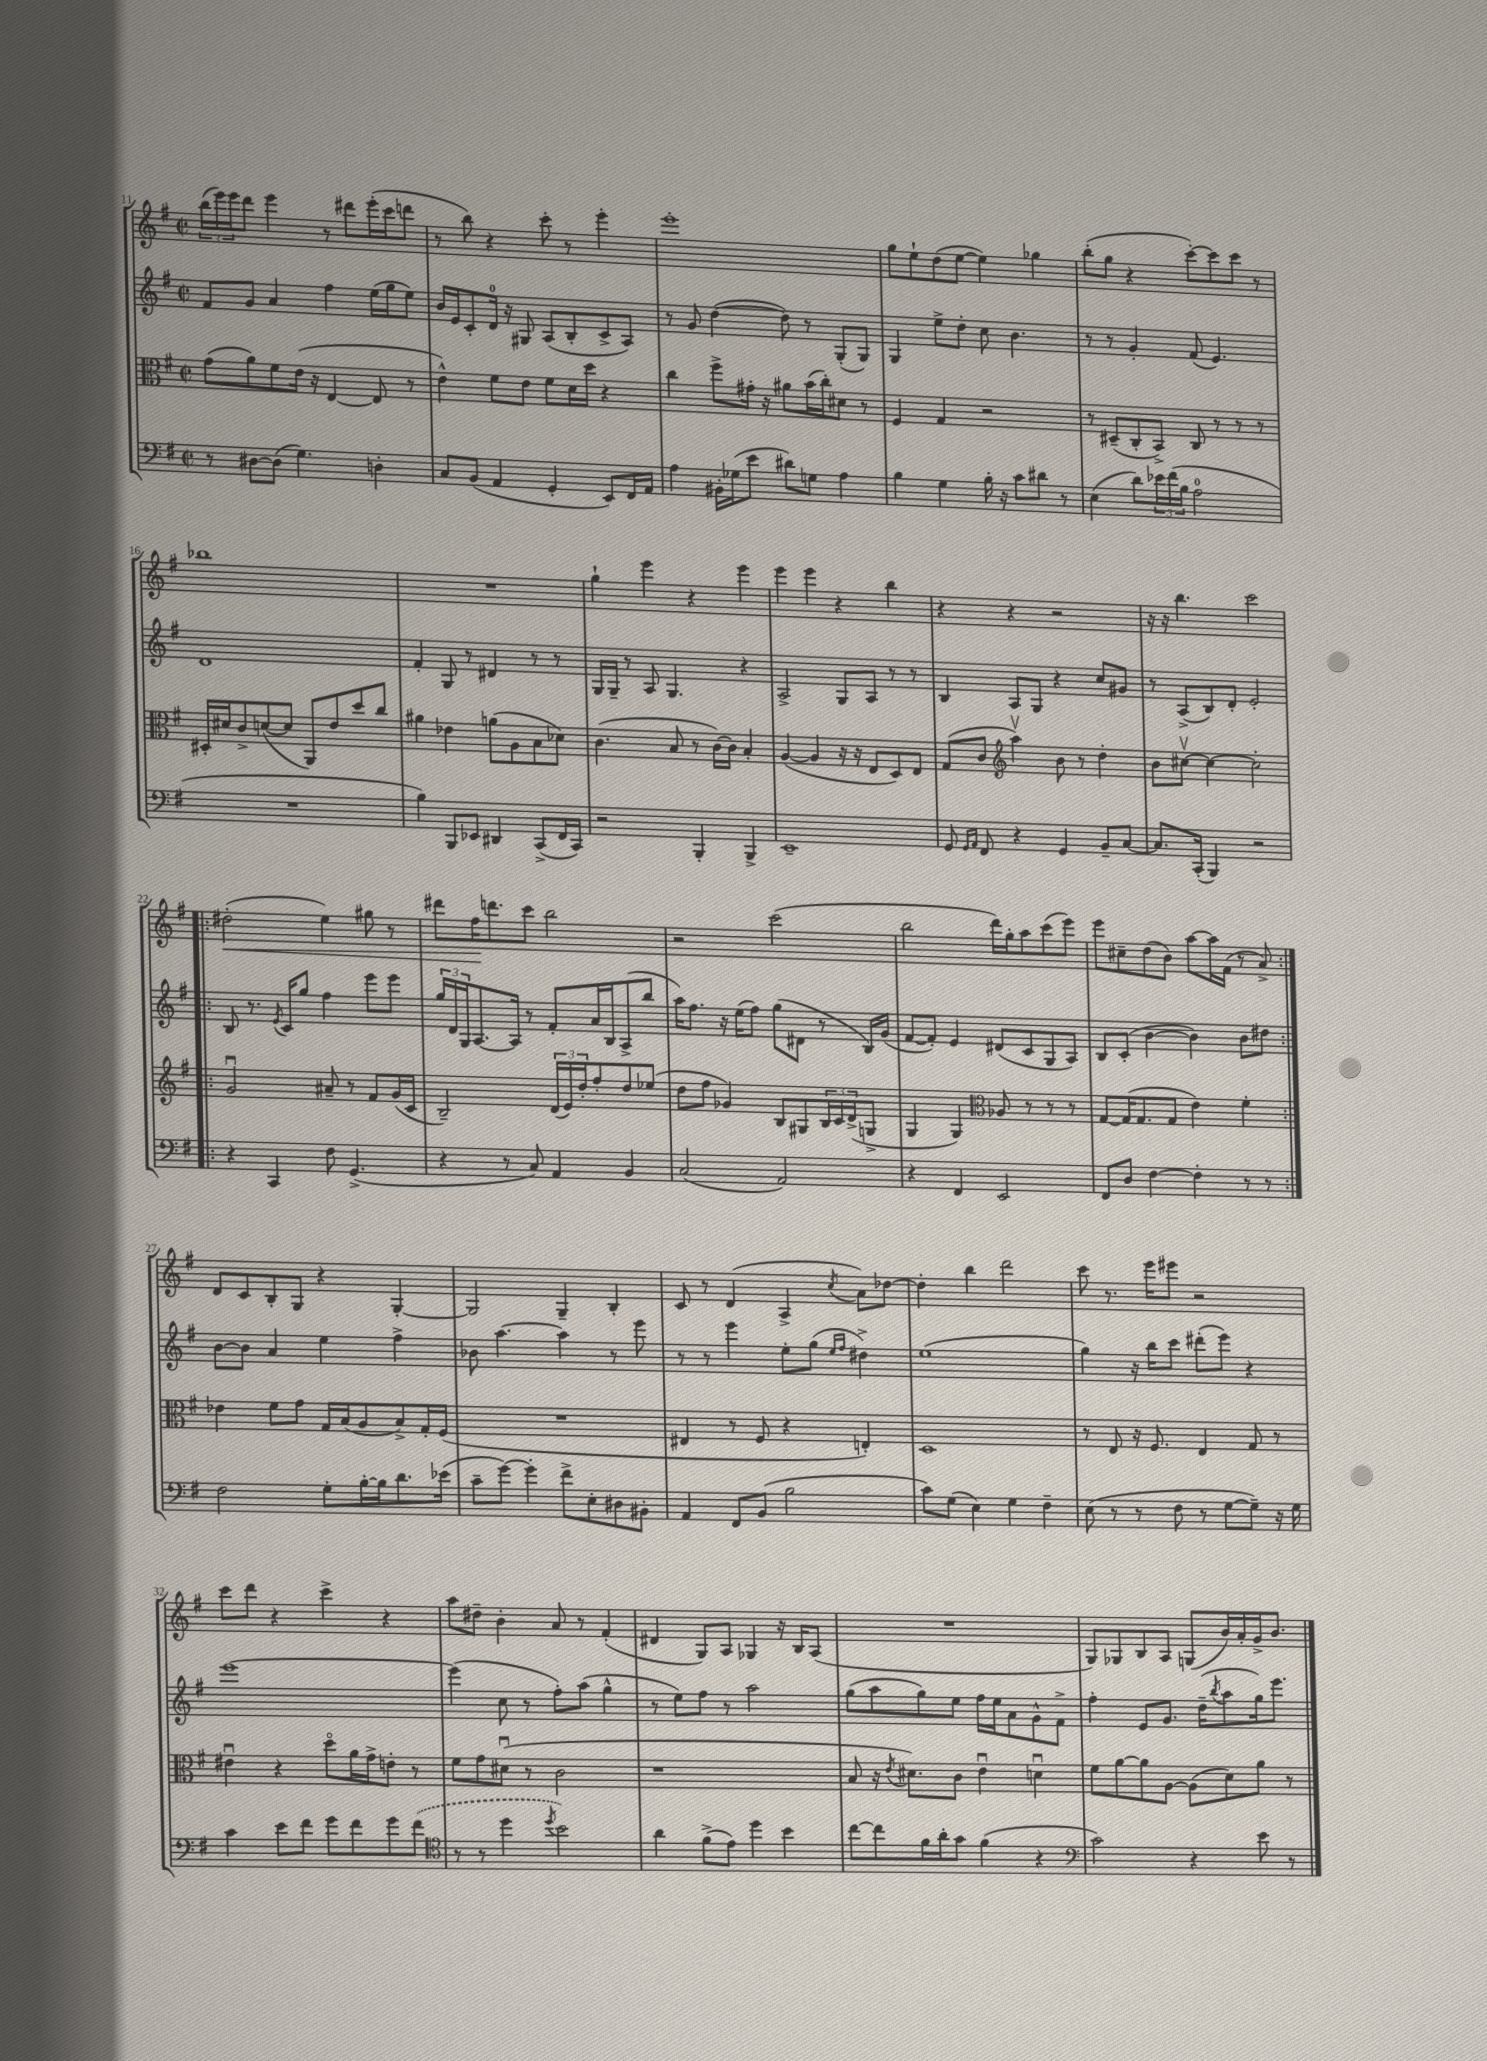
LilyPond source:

<<
\new StaffGroup <<
\new Staff = "s0" {
    \clef treble \key g \major \defaultTimeSignature \time 2/2
    \tuplet 3/2 { b''16( e'''16) e'''16 } d'''8 e'''4 r8 dis'''8 e'''16-.( c'''16 d'''8 |
    r8 b''8) r4 c'''8-. r8 e'''4-. |
    e'''1-. |
    g''8 e''8-! d''8( e''8~ e''4) ges''4 |
    b''8-.( g''8 r4 c'''8~-.) c'''8 c'''8 r8 |
    bes''1 |
    R1 |
    g''4-! e'''4 r4 e'''4 |
    e'''4 e'''4 r4 b''4 |
    r4 r4 r2 |
    r16 r16 b''4. c'''2 |
    \repeat volta 2 { dis''2-.\<( e''4) gis''8 r8 |
    dis'''8 fis''16\! d'''8. c'''8 b''2 |
    r2 c'''2( |
    b''2 d'''16) g''16-. a''8 c'''8( e'''8) |
    e'''8 cis''8-- d''8( b'8) a''8~ a''16 fis'16( r8 a'8->) | }
    d'8 c'8 b8-. g8 r4 g4~-. |
    g2 g4-- b4-. |
    c'8 r8 d'4( a4-> \acciaccatura { c''8 } a'8) des''8~ |
    des''4-. b''4 d'''2 |
    c'''8 r8. e'''16 eis'''8 r2 |
    c'''8 d'''8 r4 c'''4-> r4 |
    a''8 dis''8-- b'4-. a'8 r8 fis'4-.( |
    dis'4 g8) a8 ges4 r16 b16 a8( |
    R1 |
    g8) ges8 b8 a8 g8( b'16) a'16-. g'16-> b'8. \bar "|." |
}
\new Staff = "s1" {
    \clef treble \key g \major \defaultTimeSignature \time 2/2
    fis'8 g'8 a'4 fis''4 e''16( g''16 e''8) |
    b'16 e'16 c'8-. d'16-0 r16 gis8 a8( b8-. c'8-> a8) |
    r8 g'8 d''4~( d''8) r8 g8-.( g8) |
    g4 e''8-> d''8-. c''8 b'4. |
    r8 r8 g'4-. fis'8( e'4.) |
    d'1 |
    fis'4-. g8 r8 dis'4 r8 r8 |
    g16 g16-- r8 a8 g4. r4 |
    a2-> g8 a8 r8 r8 |
    b4 a8 g8 r4 c''8 gis'8 |
    r8 a8->( b8) d'8-. e'2-. |
    \repeat volta 2 { b8 r8. \acciaccatura { e'8 } c'16 g''8 fis''4 e'''8 e'''8 |
    \tuplet 3/2 { g''16 d'16 g16 } a8.~ a16 r8 fis'8-. a'16 b16 a8->( b''8 |
    a''16) fis''8. r16 e''16( fis''8) g''8( dis'8 r8 b16) g'16( |
    fis'8~ fis'8-.) e'4 dis'8( c'8 g8 a8) |
    b8 c'8-.( b'4~ b'4) b'8 dis''8 | }
    b'8~ b'8 a'4 e''4 fis''4-> |
    bes'8 a''4.~ a''4 r8 e'''8 |
    r8 r8 e'''4 e''8-. g''8( \grace { e''16 fis''16 } dis''4->) |
    e''1( |
    g''4) r16 b''16 c'''8 dis'''8-.( e'''8) r4 |
    e'''1~ |
    e'''4( c''8 r8 fis''8-.) a''8( g''4-^ |
    r8 e''8) fis''8 r8 a''2 |
    g''8( a''8 g''8) e''8 fis''16 e''16 a'8 g'8-^ fis'8-> |
    fis''4-. e'8 g'8. d''16--( \acciaccatura { b''8 } a''8 g''16) e'''8. \bar "|." |
}
\new Staff = "s2" {
    \clef alto \key g \major \defaultTimeSignature \time 2/2
    g'8( a'8) fis'8 e'16( r16 e4~ e8 r8 |
    e'4-^) fis'8 e'8 fis'8 d'16 d''16 r4 |
    c''4 fis''8-> gis'16-. r16 ais'8 b'16( c''16-.) dis'8 r8 |
    fis4 g4 r2 |
    r8 dis8--( c8-. b,8->) c8 r8 r8 r8 |
    dis16-. dis'16 c'8-> d'8~( d'8 a,8) e'8 d''8 c''8 |
    ais'4 ees'4 a'8( a8 b8 des'8) |
    c'4.( b8 r8 c'16~) c'16 b4-. |
    a4~( a4 r16 r16 e8 d8) e8 |
    g8( c'8 \clef treble a''4\upbow) b'8 r8 d''4-. |
    b'8 cis''8~\upbow cis''4~ cis''2-. |
    \repeat volta 2 { g'2\downbow ais'8-- r8 fis'8 g'16( c'16 |
    b2--) \tuplet 3/2 { d'16( e'16) d''16-. } fis''8-. d''8 ees''8( |
    d''8 fis''8 ges'4) b8 gis8 \tuplet 3/2 { b16 c'16 d'16->( } g8-> |
    g4 g4) \clef alto aes8 r8 r8 r8 |
    g8~ g16( g8. g8 e'4) fis'4-. | }
    ees'4 fis'8 g'8 g16 b16( a8 b8->) g16-. fis16( |
    R1 |
    eis4 r8 fis8 r4 e4-.) |
    d1 |
    r8 e8 r16 fis8. e4 g8 r8 |
    eis'4\downbow r4 d''8\flageolet a'16 g'16-> e'8-. r8 |
    fis'8 g'8 dis'8\downbow( r8 c'2 |
    r1 |
    b8 r16 \acciaccatura { e'8 } dis'8.) c'8 e'4\downbow d'4\downbow |
    fis'8 a'8~ a'8 a8~ a8( d'8) a'8 r8 \bar "|." |
}
\new Staff = "s3" {
    \clef bass \key g \major \defaultTimeSignature \time 2/2
    r8 dis8~ dis8( g4.) d4-. |
    c8 b,8( a,4 g,4-. e,8) fis,16 a,16 |
    a4 bis,16-. ges16( e'8 dis'8) g8 a4 |
    b4 g4 b16-. r16 c'8 dis'8 r8 |
    e4( d'8) \tuplet 3/2 { ees'16 fis'16( b16 } a2-0 |
    R1 |
    b4) b,,8 ees,8 dis,4 c,8->( fis,16 c,16) |
    r2 b,,4-. b,,4-> |
    e,1-- |
    g,8 \grace { g,16 a,16 } fis,8 r4 g,4 b,8-- c8~ |
    c8. c,16-.( b,,4) r2 |
    \repeat volta 2 { r4 c,4 fis8 g,4.->( |
    r4 r8 c8) a,4 b,4 |
    c2( a,2) |
    r4 fis,4 e,2 |
    fis,8 d8 fis4~ fis4-. r8 r8 | }
    fis2 g8-. b16~-. b16 d'8. ees'16( |
    c'8-- g'8~) g'4-. fis'8-> e8-. dis8 bis,8-. |
    a,4 fis,8 b,8( b2 |
    c'8) g8( e4) g4 fis4-- |
    e8( r8 r8 fis8 r8 g8~ g8--) r16 g16 |
    c'4 e'8 fis'8 g'8 fis'8 g'8 \once \slurDashed fis'8( |
    \clef tenor r8 r8 d''4 \acciaccatura { d''8 } b'2) |
    a'4 fis'8->( e'8) d''4 b'4 |
    c''8~ c''8 fis'16 a'16-. g'8 fis'4( r4 |
    \clef bass c'2) r4 e'8 r8 \bar "|." |
}
>>
>>
\layout { \context { \Score currentBarNumber = #11 } }
